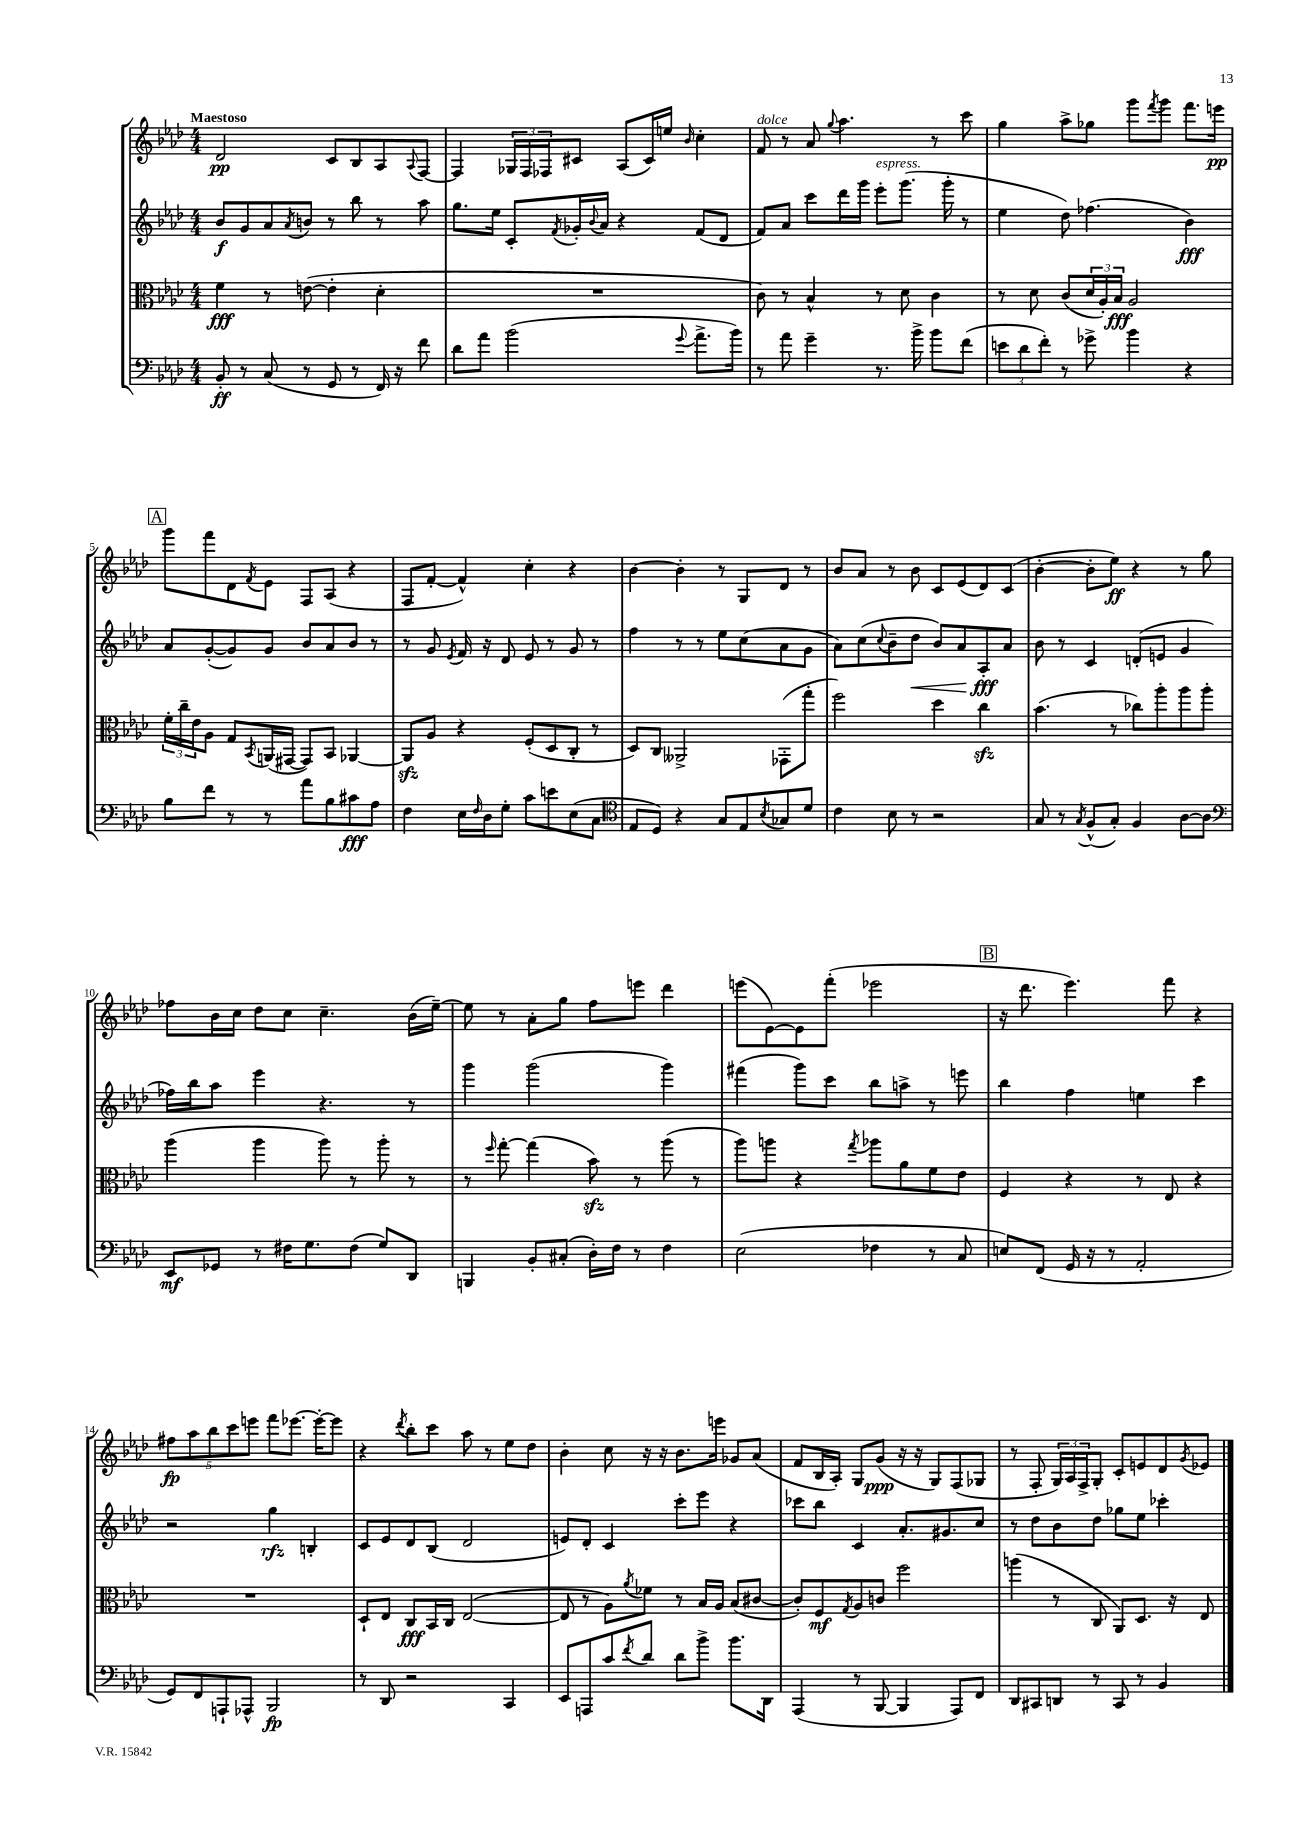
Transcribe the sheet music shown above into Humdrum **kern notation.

**kern	**kern	**kern	**kern
*staff4	*staff3	*staff2	*staff1
*clefF4	*clefC3	*clefG2	*clefG2
*k[b-e-a-d-]	*k[b-e-a-d-]	*k[b-e-a-d-]	*k[b-e-a-d-]
*M4/4	*M4/4	*M4/4	*M4/4
8BB-'	4f	8b-	2d-
8r	.	8g	.
(8C	8r	8a-	.
.	.	8qa-	.
8r	([8e	8b	.
8GG	4e']	8r	8c
8r	.	8bb-	8B-
16FF)	4d-'	8r	8A-
16r	.	.	.
.	.	.	8qqA-
8f	.	8aa-	[8F
=	=	=	=
8d-	1r	8.gg	4F]
8a-	.	.	.
.	.	16ee-	.
(2b-	.	8c'	24G-
.	.	.	24F
.	.	.	24F-
.	.	8qf	.
.	.	16g-'	8c#
.	.	8qqb-	.
.	.	16a-	.
.	.	4r	(8A-
.	.	.	16c#)
.	.	.	16ee
8qqg	.	.	16qqb-
8.a-^	.	(8f	4cc'
.	.	8d-	.
16b-)	.	.	.
=	=	=	=
8r	8c)	8f)	8f
8a-	8r	8a-	8r
4g~	4B-^^	8ccc	8a-
.	.	.	8qqgg
.	.	16ddd-	4.aa-
.	.	16ggg	.
8.r	8r	8eee-'	.
.	8d-	(8.ggg	.
16b-^	.	.	.
8b-	4c	.	8r
.	.	16ggg'	.
(8f	.	8r	8ccc
=	=	=	=
12e	8r	4ee-	4gg
12d-	.	.	.
.	8d-	.	.
12f')	.	.	.
8r	(8c	8dd-)	8aa-^
8g-^	24d-	(4.ff-	8gg-
.	24A-')	.	.
.	24B-	.	.
4b-	2A-	.	8ggg
.	.	.	8qfff
.	.	.	8ggg
4r	.	4b-)	8.fff
.	.	.	16eee
=	=	=	=
8B-	24f'	8a-	8ggg
.	24cc~	.	.
.	24e-	.	.
8f	8A-	([8g'	8fff
8r	8G	8g])	8d-
.	8qBB-	.	8qf
8r	(16AA	8g	8e-
.	[16GG#	.	.
8a-	8GG#])	8b-	8F
8B-	8BB-	8a-	(8A-
8c#	[4AA-	8b-	4r
8A-	.	8r	.
=	=	=	=
4F	8AA-]	8r	8F
.	8A-	8g	[8f'
.	.	8qe-	.
16E-	4r	16f	4f^^])
16qqF	.	.	.
16D-	.	16r	.
8G'	.	8d-	.
8c	(8F'	8e-	4cc'
8e	8D-	8r	.
(8E-	8C'	8g	4r
8C	8r	8r	.
=	=	=	=
*clefC4	*	*	*
8E-	8D-)	4ff	[4b-
8D-)	8C	.	.
4r	2AA--^	8r	4b-']
.	.	8r	.
8G	.	8ee-	8r
8E-	.	(8cc	8G
8qB-	.	.	.
8G-	(8GG-'	8a-	8d-
8d-	8gg'	8g	8r
=	=	=	=
4c	2ff)	8a-)	8b-
.	.	(8cc	8a-
.	.	8qqcc	.
8B-	.	8b-~	8r
8r	.	8dd-	8b-
2r	4dd-	8b-)	8c
.	.	8a-	(8e-
.	4cc	8A-'	8d-)
.	.	8a-	(8c
=	=	=	=
8G	(4.b-	8b-	[4b-'
8r	.	8r	.
8qG	.	.	.
(8F^^	.	4c	8b-']
8G')	8r	.	8ee-)
4F	8cc-)	(8d'	4r
.	8aa-'	8e	.
[8A-	8aa-	4g	8r
8A-]	8aa-'	.	8gg
=	=	=	=
*clefF4	*	*	*
8EE-	(4aa-	16ff-)	8ff-
.	.	16bb-	.
8GG-	.	8aa-	16b-
.	.	.	16cc
8r	4aa-	4eee-	8dd-
16F#	.	.	8cc
8.G	.	.	.
.	8aa-)	4.r	4.cc~
(8F#	8r	.	.
8G)	8aa-'	.	.
8DD-	8r	8r	(16b-
.	.	.	[16ee-~)
=	=	=	=
4BBB	8r	4ggg	8ee-]
.	16qqff	.	.
.	[8gg'	.	8r
8BB-'	(4gg]	(2ggg	8a-'
(8C#'	.	.	8gg
16D-')	8b-)	.	8ff
16F	.	.	.
8r	8r	.	8eee
4F	(8aa-	4ggg)	4ddd-
.	8r	.	.
=	=	=	=
(2E-	8aa-)	(4fff#	(8eee
.	8aa	.	[8e-)
.	4r	8ggg)	8e-]
.	.	8ccc	(8fff'
.	8qgg	.	.
4F-	8aa-	8bb-	2eee-
.	8a-	8aa^	.
8r	8f	8r	.
8C	8e-	8eee	.
=	=	=	=
8E)	4F	4bb-	16r
.	.	.	8.ddd-
(8FF	.	.	.
16GG	4r	4ff	4.eee-)
16r	.	.	.
8r	.	.	.
2AA-'	8r	4ee	.
.	8E-	.	8fff
.	4r	4ccc	4r
=	=	=	=
8GG)	1r	2r	10ff#
.	.	.	10aa-
8FF	.	.	.
.	.	.	10bb-
8AAA`	.	.	.
.	.	.	10ccc
8AAA-^^	.	.	.
.	.	.	10eee
2BBB-	.	4gg	8fff
.	.	.	[8.eee-
.	.	4B'	.
.	.	.	16eee-'_
.	.	.	8eee-]
=	=	=	=
8r	8D-`	8c	4r
8DD-	8E-	8e-	.
.	.	.	8qddd-
2r	8C	8d-	8bb-'
.	16BB-	(8B-	8ccc
.	16C	.	.
.	([2E-	2d-	8aa-
.	.	.	8r
4CC	.	.	8ee-
.	.	.	8dd-
=	=	=	=
8EE-	8E-]	8e)	4b-'
8AAA	8r	8d-'	.
8c	8A-)	4c	8cc
8qf	8qa-	.	.
8d-	8f-	.	16r
.	.	.	16r
8d-	8r	8ccc'	8.b-
8b-^	16B-	8eee-	.
.	16A-	.	16eee
8.b-	(8B-	4r	8g-
.	[8c#	.	(8a-
16DD-	.	.	.
=	=	=	=
(4AAA-	8c#'])	8ccc-	8f
.	8F	8bb-	16B-
.	.	.	16A-')
.	8qG	.	.
8r	8A-	4c	8G
[8BBB-	8c	.	(8g
4BBB-]	2ff	8.a-'	16r
.	.	.	16r
.	.	.	8G)
.	.	8.g#	.
8AAA-)	.	.	(8F
8FF	.	8cc	8G-
=	=	=	=
8DD-	(4aa	8r	8r
8CC#	.	8dd-	8F'
8DD	8r	8b-	24G)
.	.	.	24A-
.	.	.	24F^
8r	8C	8dd-	8G'
8CC#	8AA-)	8gg-	8c'
8r	8.D-	8ee-	8e
4BB-	.	4ccc-'	8d-
.	16r	.	.
.	.	.	8qg
.	8E-	.	8e-
==	==	==	==
*-	*-	*-	*-
